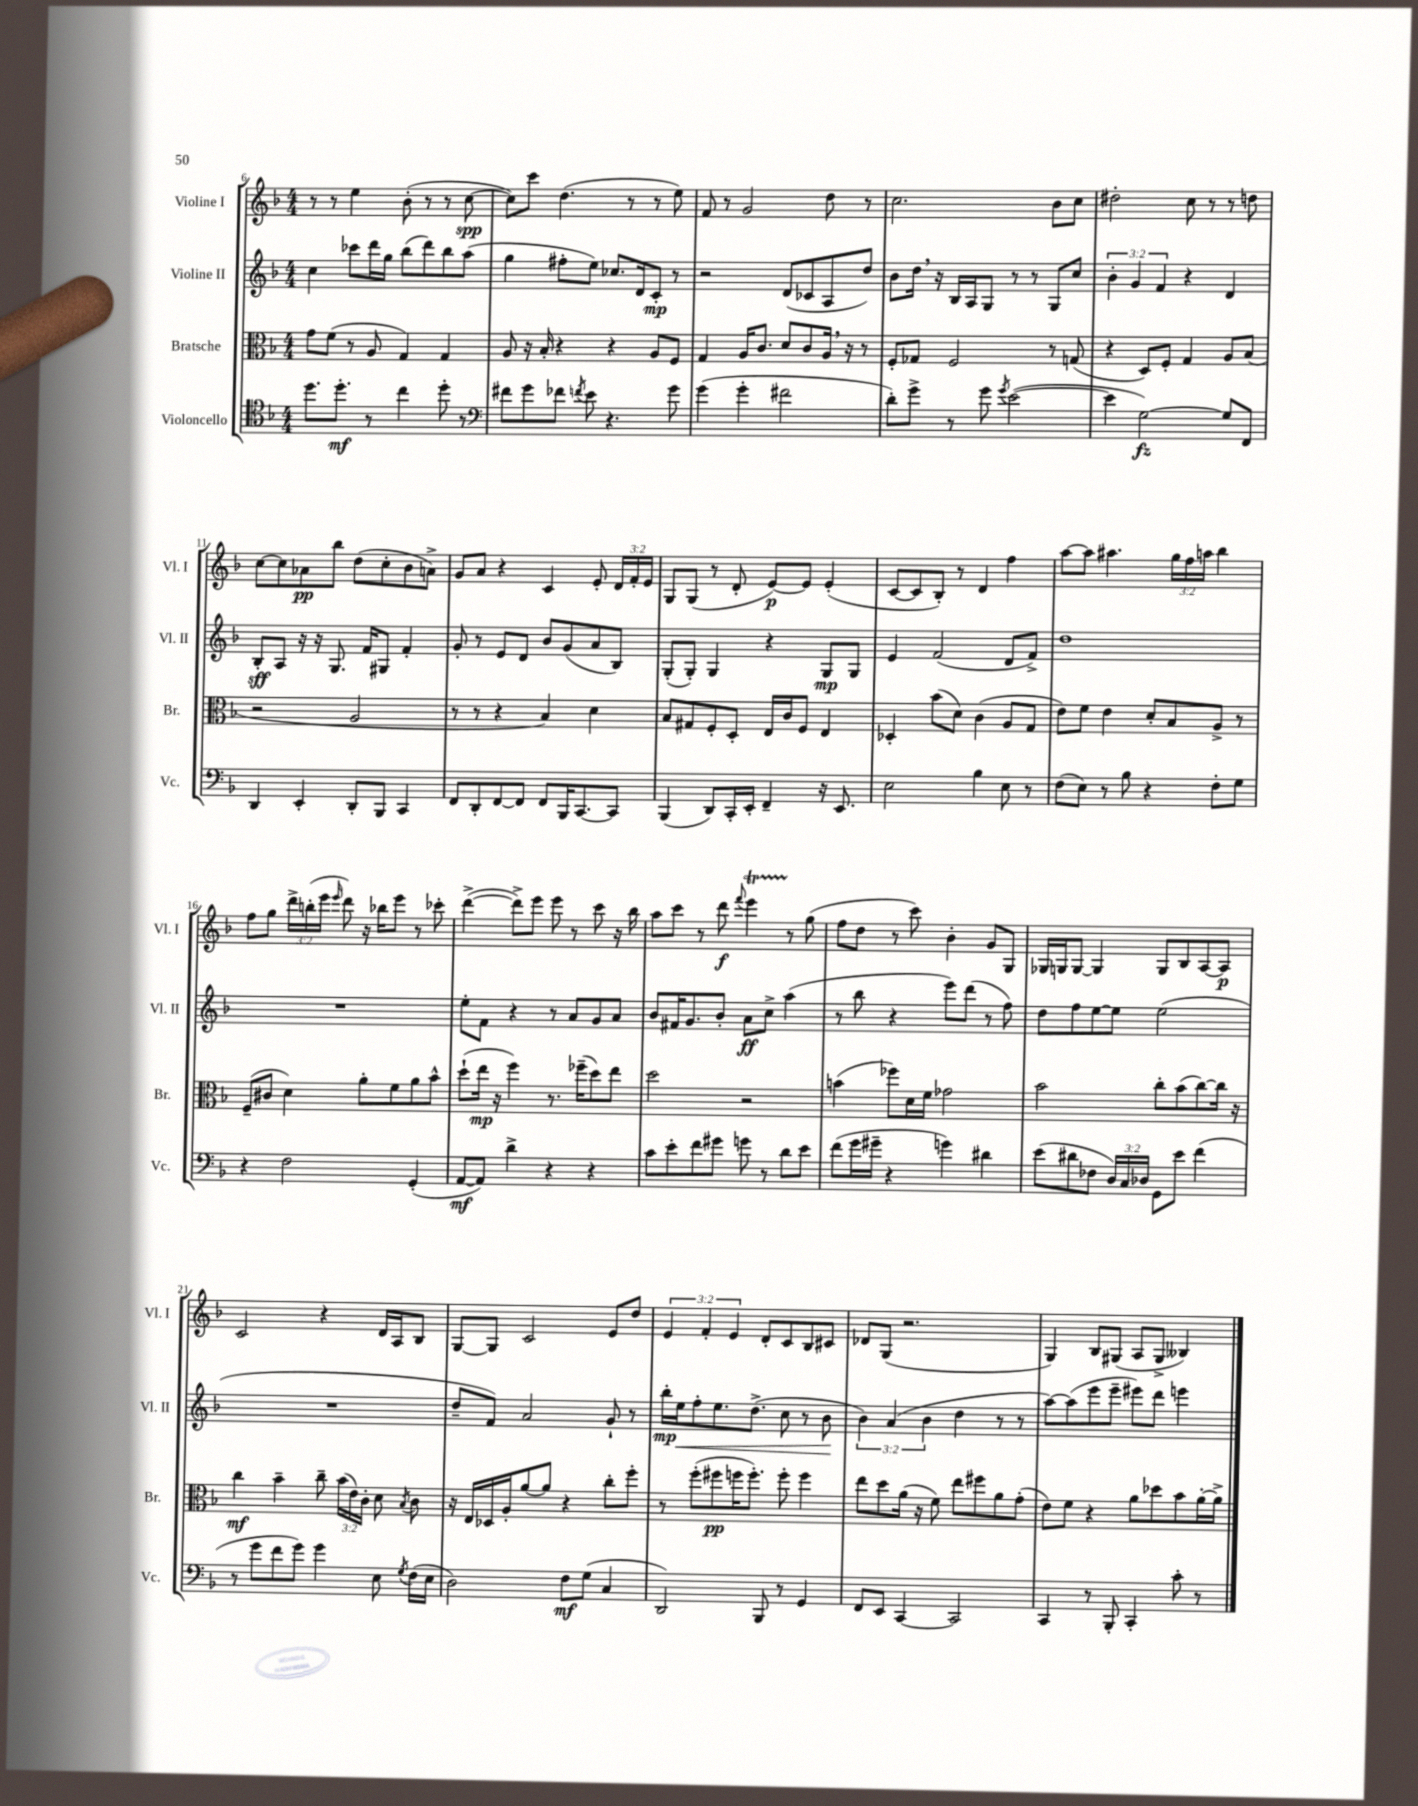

**kern	**dynam	**kern	**dynam	**kern	**dynam	**kern	**dynam
*part4	*part4	*part3	*part3	*part2	*part2	*part1	*part1
*staff4	*staff4	*staff3	*staff3	*staff2	*staff2	*staff1	*staff1
*I"Violoncello	*	*I"Bratsche	*	*I"Violine II	*	*I"Violine I	*
*I'Vc.	*	*I'Br.	*	*I'Vl. II	*	*I'Vl. I	*
*clefC4	*	*clefC3	*	*clefG2	*	*clefG2	*
*k[b-]	*	*k[b-]	*	*k[b-]	*	*k[b-]	*
*M4/4	*	*M4/4	*	*M4/4	*	*M4/4	*
=6	=6	=6	=6	=6	=6	=6	=6
8.dd\L	.	8g\L	.	4cc\	.	8r	.
.	.	(8f\J	.	.	.	8r	.
8.dd'\J	mf	.	.	.	.	.	.
.	.	8r	.	8ccc-X\L	.	4ee\	.
8r	.	8A/	.	16ddd\L	.	.	.
.	.	.	.	16gg\JJ	.	.	.
4cc\	.	4G/)	.	(8bb-\L	.	(8b-'\	.
.	.	.	.	8ddd\)	.	8r	.
8dd'\	.	4G/	.	8bb-\	.	8r	.
8r	.	.	.	(8aa\J	.	[8cc\	spp
=7	=7	=7	=7	=7	=7	=7	=7
*clefF4	*	*	*	*	*	*	*
8f#X\L	.	8A/	.	4gg\	.	8cc\L])	.
8g\	.	16r	.	.	.	8ccc\J	.
.	.	16B-'/	.	.	.	.	.
8f-X\J	.	4r	.	8ff#X'\L	.	(4.dd\	.
8qfn/	.	.	.	.	.	.	.
8e\	.	.	.	8ee\J)	.	.	.
4.r	.	4r	.	8.cc-X/L	.	.	.
.	.	.	.	.	.	8r	.
.	.	.	.	16d/k	.	.	.
.	.	8A/L	.	8c'/J	mp	8r	.
8g\	.	8F/J	.	8r	.	8ee\)	.
=8	=8	=8	=8	=8	=8	=8	=8
(4g\	.	4G/	.	2r	.	8f/	.
.	.	.	.	.	.	8r	.
4g'\	.	16A/KL	.	.	.	2g/	.
.	.	8.c/J	.	.	.	.	.
2f#X\	.	8d/L	.	(8d/L	.	.	.
.	.	8c/	.	8c-X/	.	.	.
.	.	16A,/Jk	.	8A/	.	8dd\	.
.	.	16r	.	.	.	.	.
.	.	8r	.	8dd/J)	.	8r	.
=9	=9	=9	=9	=9	=9	=9	=9
8d'\L)	.	8F'/L	.	8b-\L	.	2.cc\	.
8g^\J	.	8G-X/J	.	16dd,\Jk	.	.	.
.	.	.	.	16r	.	.	.
8r	.	2F/	.	16B-/LL	.	.	.
.	.	.	.	16A/J	.	.	.
8g\	.	.	.	8G/J	.	.	.
8qg/	.	.	.	.	.	.	.
([2e\	.	.	.	8r	.	.	.
.	.	.	.	8r	.	.	.
.	.	8r	.	8G/L	.	8b-\L	.
.	.	(8Gn/	.	8cc/J	.	8cc\J	.
=10	=10	=10	=10	=10	=10	=10	=10
4e\]	.	4r	.	6b-'\	.	2dd#X'\	.
.	.	.	.	6g/	.	.	.
[2G\)	fz	8D/L)	.	.	.	.	.
.	.	.	.	6f/	.	.	.
.	.	8F'/J	.	.	.	.	.
.	.	4G/	.	4r	.	8cc\	.
.	.	.	.	.	.	8r	.
8G/L]	.	8A/L	.	4d/	.	8r	.
8FF/J	.	(8B-/J	.	.	.	8ddn\	.
!!LO:LB:g=z
=11	=11	=11	=11	=11	=11	=11	=11
4DD/	.	2r	.	8B-'/L	sff	[8cc\L	.
.	.	.	.	8A/J	.	8cc\]	.
4EE'/	.	.	.	16r	.	8a-X\	pp
.	.	.	.	16r	.	.	.
.	.	.	.	8.G/	.	8bb-\J	.
8DD'/L	.	2A/	.	.	.	(8dd\L	.
.	.	.	.	16f/KL	.	.	.
8BBB-/J	.	.	.	8G#X/J	.	8cc'\	.
4CC/	.	.	.	4f'/	.	8b-\	.
.	.	.	.	.	.	8an^\J)	.
=12	=12	=12	=12	=12	=12	=12	=12
8FF/L	.	8r	.	8g'/	.	8g/L	.
8DD'/	.	8r	.	8r	.	8a/J	.
[8FF/	.	4r	.	8e/L	.	4r	.
8FF/J]	.	.	.	8d/J	.	.	.
8FF/L	.	4B-/)	.	8b-/L	.	4c/	.
16BBB-/K	.	.	.	(8g/	.	.	.
[8.CC/	.	.	.	.	.	.	.
.	.	4d\	.	8a/	.	8e'/	.
8CC/J]	.	.	.	8B-/J)	.	24d/LL	.
.	.	.	.	.	.	24f'/	.
.	.	.	.	.	.	24e/JJ	.
=13	=13	=13	=13	=13	=13	=13	=13
(4BBB-/	.	8B-/L	.	(8G'/L	.	8G/L	.
.	.	8G#X/	.	8G'/J)	.	(8G/J	.
8DD/L)	.	8F'/	.	4G/	.	8r	.
16CC'/L	.	8D'/J	.	.	.	8d'/	.
16EE'/JJ	.	.	.	.	.	.	.
4FF~/	.	16E/LL	.	4r	.	[8e/L)	p
.	.	16c/J	.	.	.	.	.
.	.	8F/J	.	.	.	8e/J]	.
16r	.	4E/	.	8G/L	mp	(4e'/	.
8.EE/	.	.	.	.	.	.	.
.	.	.	.	8G/J	.	.	.
=14	=14	=14	=14	=14	=14	=14	=14
2E\	.	4D-X'/	.	4e/	.	[8c/L	.
.	.	.	.	.	.	8c/]	.
.	.	(8b-\L	.	(2f/	.	8B-'/J)	.
.	.	8d\J)	.	.	.	8r	.
4B-\	.	(4c\	.	.	.	4d/	.
8E\	.	8A/L	.	8d/L	.	4ff\	.
8r	.	8G/J	.	8f^/J)	.	.	.
=15	=15	=15	=15	=15	=15	=15	=15
(8F\L	.	8e\L)	.	1dd	.	[8aa\L	.
8E\J)	.	8f\J	.	.	.	8aa\J]	.
8r	.	4e\	.	.	.	4.aa#X\	.
8B-\	.	.	.	.	.	.	.
4r	.	8d'/L	.	.	.	.	.
.	.	8B-/	.	.	.	24gg\LL	.
.	.	.	.	.	.	24ff\	.
.	.	.	.	.	.	24aan\JJ	.
8F'\L	.	8A^/J	.	.	.	4bb-\	.
8G\J	.	8r	.	.	.	.	.
!!LO:LB:g=z
=16	=16	=16	=16	=16	=16	=16	=16
4r	.	(8F~/L	.	1r	.	8ff\L	.
.	.	8c#X/J	.	.	.	8gg\J	.
2F\	.	4d\)	.	.	.	24ddd^\LL	.
.	.	.	.	.	.	(24bbn'\	.
.	.	.	.	.	.	24eee\JJ	.
.	.	.	.	.	.	16qqeee/	.
.	.	.	.	.	.	8ddd\)	.
.	.	8a'\L	.	.	.	16r	.
.	.	.	.	.	.	16bb-X\KL	.
.	.	8f\	.	.	.	8eee\J	.
(4GG'/	.	8a\	.	.	.	8r	.
.	.	8b-^^\J	.	.	.	8ccc-X'\	.
=17	=17	=17	=17	=17	=17	=17	=17
[8AA/L	mf	(8dd`\L	.	8ee'\L	.	([4ddd^\	.
8AA/J])	.	16ee\Jk	mp	8f\J	.	.	.
.	.	16r	.	.	.	.	.
4d^\	.	4ff\)	.	4r	.	8ddd^\L])	.
.	.	.	.	.	.	8eee\J	.
4r	.	8.r	.	8r	.	8eee\	.
.	.	.	.	8a/L	.	8r	.
.	.	(16ff-X~\KL	.	.	.	.	.
4r	.	8dd\)	.	8g/	.	8ccc\	.
.	.	8ee\J	.	8a/J	.	16r	.
.	.	.	.	.	.	16bb-\	.
=18	=18	=18	=18	=18	=18	=18	=18
8c\L	.	2dd\	.	8b-/L	.	8aa\L	.
8e'\	.	.	.	16f#X/K	.	8ccc\J	.
.	.	.	.	8.g/	.	.	.
8f\	.	.	.	.	.	8r	.
8g#X\J	.	.	.	8b-'/J	.	8ddd\	f
.	.	.	.	.	.	8qqfff/	.
8gn\	.	2r	.	8a\L	ff	4eeet\	.
8r	.	.	.	8cc^\J	.	.	.
8d\L	.	.	.	(4aa\	.	8r	.
8e\J	.	.	.	.	.	(8gg\	.
=19	=19	=19	=19	=19	=19	=19	=19
(8f\L	.	(4bn\	.	8r	.	8ff\L	.
16g\L	.	.	.	8bb-\	.	8dd\J	.
16g#X~\JJ	.	.	.	.	.	.	.
4r	.	8ff-X\L)	.	4r	.	8r	.
.	.	16d\L	.	.	.	8ccc\)	.
.	.	16f\JJ	.	.	.	.	.
4gn\)	.	2g-X\	.	8eee\L)	.	4b-'\	.
.	.	.	.	(8ddd\J	.	.	.
4d#X\	.	.	.	8r	.	8g/L	.
.	.	.	.	8ff\)	.	8G/J	.
=20	=20	=20	=20	=20	=20	=20	=20
(8e\L	.	2b-\	.	8dd\L	.	16G-X/LL	.
.	.	.	.	.	.	16Gn/J	.
8d#X\	.	.	.	8ff\	.	[8G/J	.
8F-X\J	.	.	.	[8ee\	.	4G/]	.
24D/LL)	.	.	.	8ee\J]	.	.	.
24C/	.	.	.	.	.	.	.
24D-X/JJ	.	.	.	.	.	.	.
8GG\L	.	8cc'\L	.	(2ee\	.	8G/L	.
8e\J	.	(8b-\	.	.	.	8B-/	.
(4f\	.	[8cc\)	.	.	.	[8A/	.
.	.	16cc\Jk]	.	.	.	8A/J]	p
.	.	16r	.	.	.	.	.
!!LO:LB:g=z
=21	=21	=21	=21	=21	=21	=21	=21
8r	.	4cc\	mf	1r	.	2c/	.
8g\L	.	.	.	.	.	.	.
8f\	.	4b-~\	.	.	.	.	.
8g\J)	.	.	.	.	.	.	.
4g\	.	8cc~\	.	.	.	4r	.
.	.	(24b-\LL	.	.	.	.	.
.	.	24e\)	.	.	.	.	.
.	.	24c'\JJ	.	.	.	.	.
8E\	.	8d\	.	.	.	16d/LL	.
.	.	.	.	.	.	16A/J	.
8qG/	.	8qB-/	.	.	.	.	.
(16F\LL	.	8c\	.	.	.	8B-/J	.
16E\JJ	.	.	.	.	.	.	.
=22	=22	=22	=22	=22	=22	=22	=22
2D\)	.	16r	.	8dd~/L	.	[8G/L	.
.	.	16E/LL	.	.	.	.	.
.	.	16D-X/	.	8f/J)	.	8G/J]	.
.	.	16A'/J	.	.	.	.	.
.	.	[8a/	.	2a/	.	2c/	.
.	.	8a/J]	.	.	.	.	.
8F\L	mf	4r	.	.	.	.	.
(8G\J	.	.	.	.	.	.	.
4C/	.	8cc'\L	.	8g`/	.	8e/L	.
.	.	8ff'\J	.	8r	.	8dd/J	.
=23	=23	=23	=23	=23	=23	=23	=23
2DD/)	.	8r	.	16bb-'\LL	mp	6e/	.
!	!	!	!	!	!LO:HP:b	!	!
.	.	.	.	16ee\J	<	.	.
.	.	(8ff'\L	.	8ff'\	.	.	.
.	.	.	.	.	.	6f'/	.
.	.	8ff#X\	pp	8.ee\	.	.	.
.	.	.	.	.	.	6e/	.
.	.	16ffn\K	.	.	.	.	.
.	.	8.ff'\J)	.	(8.dd^\J	.	.	.
8BBB-/	.	.	.	.	.	8d'/L	.
8r	.	8ff'\	.	8cc\	.	8c/	.
4GG/	.	4ff\	.	8r	.	8B-/	.
.	.	.	.	8b-\	.	8c#X/J	.
.	.	.	.	.	[	.	.
=24	=24	=24	=24	=24	=24	=24	=24
8FF/L	.	8ee\L	.	6b-\)	.	8d-X/L	.
8EE/J	.	8dd\	.	.	.	(8G/J	.
.	.	.	.	(6a/	.	.	.
[4CC/	.	(16a\Jk	.	.	.	2.r	.
.	.	16r	.	.	.	.	.
.	.	.	.	6b-\	.	.	.
.	.	8f\)	.	.	.	.	.
2CC/]	.	8ee\L	.	4dd\	.	.	.
.	.	8ff#X\	.	.	.	.	.
.	.	8a\	.	8r	.	.	.
.	.	(8g'\J	.	8r	.	.	.
=25	=25	=25	=25	=25	=25	=25	=25
4CC/	.	8e\L)	.	[8aa\L)	.	4G/)	.
.	.	8f\J	.	(8aa\]	.	.	.
8r	.	4r	.	8eee\	.	8B-/L	.
8BBB-'/	.	.	.	8eee~\J	.	(8G#X/J	.
4CC'/	.	8a\L	.	8eee#X\L)	.	8A/L	.
.	.	8dd-X\	.	8ddd\J	.	8G#^/J	.
8c'\	.	8b-\	.	4eeen\	.	4B--X/)	.
8r	.	[16a'\L	.	.	.	.	.
.	.	16a^\JJ]	.	.	.	.	.
==	==	==	==	==	==	==	==
*-	*-	*-	*-	*-	*-	*-	*-
